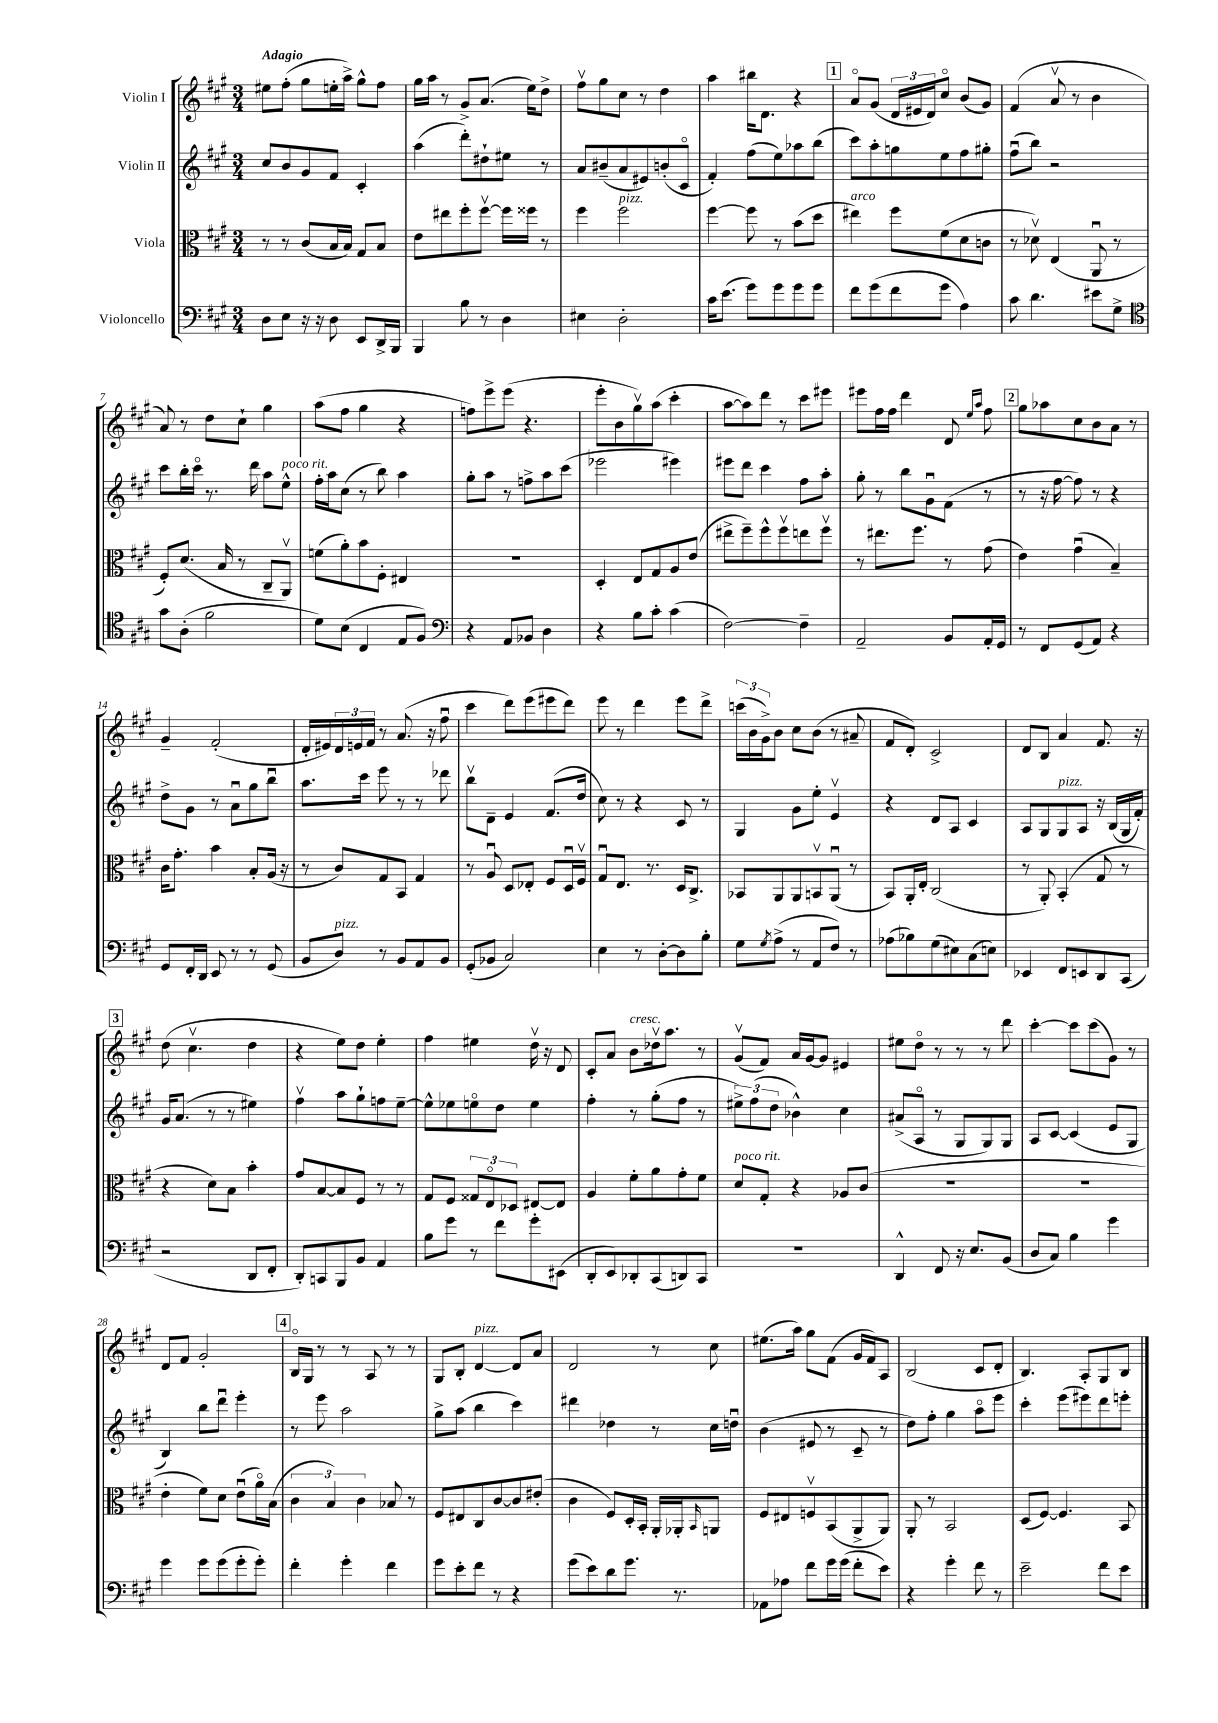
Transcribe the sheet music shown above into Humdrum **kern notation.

**kern	**kern	**kern	**kern
*staff4	*staff3	*staff2	*staff1
*clefF4	*clefC3	*clefG2	*clefG2
*k[f#c#g#]	*k[f#c#g#]	*k[f#c#g#]	*k[f#c#g#]
*M3/4	*M3/4	*M3/4	*M3/4
8D	8r	8cc#	8ee#
8E	8r	8b	(8ff#'
16r	(8c#	8g#	8gg#
16r	.	.	.
8D	16B	8f#	16ee'
.	16B)	.	16aa^)
8EE	8G#	4c#'	8gg#^^
16DD^	8B	.	8ff#
16BBB	.	.	.
=	=	=	=
4BBB	8e	(4aa	16gg#
.	.	.	16aa
.	8ee#	.	8r
8B	8ff#'	8ddd')	8g#^
8r	[8ff#v	8dd#`	(8.a
4D	16ff#]	8ee#	.
.	16ff##	.	16ee)
.	8r	8r	8dd^
=	=	=	=
4E#	4ff#	8a	8ff#v
.	.	(8b#~	8gg#
2D'	2ff#	8a	8cc#
.	.	8e#)	8r
.	.	(8b'	4dd
.	.	8c#o	.
=	=	=	=
16c#	[4ff#	4f#')	4aa
(8.e	.	.	.
8g#)	8ff#]	(8ff#	16bb#
.	.	.	8.d
8g#	8r	8ee)	.
8g#	(8b	8aa-	4r
8g#	8dd	(8bb	.
=	=	=	=
8f#	4ee#)	8ccc#)	8ao
(8g#	.	8aa'	(8g#
8f#	8ff#	8gg	24d
.	.	.	24e#
.	.	.	24d)
8g#	(8f#	8ee	8cc#o
4A)	8d	8ff#	(8b
.	8c	8gg#'	8g#)
=	=	=	=
8c#	8r	(8ff#u	(4f#
4.d	8d-v)	8bb)	.
.	(4E	2r	8av
.	.	.	8r
8e#	8AAu	.	4b
8G#^	8r	.	.
=	=	=	=
*clefC4	*	*	*
8g#	8F#')	8ccc#	8a)
(8A'	(8.d	16bb'	8r
.	.	16ccc#o	.
2f#	.	8.r	8dd
.	16B	.	.
.	8r	.	8cc#`
.	.	16ddd	.
.	8C#~	8aa	4gg#
.	8AAv)	8ee^^	.
=	=	=	=
8d)	(8f	16ff#'	(8aa
.	.	16aa	.
(8B	8a')	(8cc#	8ff#
4C#	8b	8r	4gg#
.	8F#'	8bb)	.
8E	4E#	4aa	4r
8F#)	.	.	.
=	=	=	=
*clefF4	*	*	*
4r	2.r	8gg#'	8ff)
.	.	8aa	8eee^
8AA	.	8r	(8eee
8BB-	.	8ff^	4.r
4D	.	8aa	.
.	.	(8ccc#	.
=	=	=	=
4r	4D'	2eee-	8eee'
.	.	.	8b
8B	8E	.	8gg#v)
8c#'	8G#	.	(8aa
(4c#	8A	4eee#)	4ccc#'
.	(8e	.	.
=	=	=	=
[2F#)	8ee#^	8eee#	[8aa
.	8ff#~)	8ddd	8aa])
.	8ff#^^	4ccc#	8ddd
.	8ff#v	.	8r
4F#~]	8ee	8ff#	8ccc#
.	8ff#v	8aa'	8eee#
=	=	=	=
2AA~	8r	8gg#'	8eee#
.	8.ee#	8r	16ff#
.	.	.	16ff#
.	.	8bb	4ddd
.	8.ff#	.	.
.	.	8g#u	.
8BB	8r	(8f#	8d
.	.	.	16qqee
.	.	.	16qqaa
16AA'	(8g#	8r	8ff#
16GG#	.	.	.
=	=	=	=
8r	4e)	8r	8gg#
8FF#	.	16r	8aa-
.	.	[16ff#	.
(8GG#	(4g#u	8ff#])	8cc#
8AA)	.	8r	8b
4r	4B~)	4r	8a
.	.	.	8r
=	=	=	=
8GG#	16c#	8dd^	4g#~
.	8.g#'	.	.
16FF#'	.	8g#	.
16DD	.	.	.
8EE	4b	8r	(2f#'
8r	.	8au	.
8r	8B'	8gg#	.
(8GG#	(16A	8bbu	.
.	16r	.	.
=	=	=	=
8BB	8r	8.aa	16d'
.	.	.	16e#)
8D)	8c#)	.	24d
.	.	.	24e
.	.	16ccc#	.
.	.	.	24f#
8r	8G#	8eee	8r
8BB	8BB	8r	(8.a
8AA	4G#	8r	.
.	.	.	16r
8BB	.	8ddd-	8ff#u
=	=	=	=
(8GG#'	8r	8bbv	4ccc#
8BB-	8Au	8d~	.
2C#)	8D	4e	8ddd)
.	8E-'	.	(8eee
.	8F#	(8.f#	8eee#
.	16Du	.	8ddd)
.	16F#v	16dd	.
=	=	=	=
4E	8G#u	8cc#)	8eee
.	8.E	8r	8r
8r	.	4r	4ddd
.	8.r	.	.
[8D'	.	.	.
8D]	16D	8c#	8eee
.	8.C#^	.	.
8B'	.	8r	8ddd^
=	=	=	=
8G#	8BB-	4G#	(24ccc
.	.	.	24b
.	.	.	24g#^)
8qG#	.	.	.
(8A^	8AA	.	8b
8r	8AA	8g#	8cc#
8AA	8BBv	8ee'	(8b
8F#)	(8AAu	4ev	8r
8r	8r	.	8a#~
=	=	=	=
(8A-	8BB)	4r	8f#
8B-)	16AA'	.	8d')
.	16E'	.	.
(8G#	(2C#	8d	2c#^
8E#)	.	8A	.
(8C#	.	4c#	.
8E)	.	.	.
=	=	=	=
4EE-	8r	8A	8d
.	8AA')	8G#	8B
8FF#	(4BB'	8G#	4a
8EE	.	8A	.
8DD	8G#	16r	8.f#
.	.	(16B	.
(8CC#	8r	16G#	.
.	.	16f#')	16r
=	=	=	=
2r	4r	16g#	(8dd
.	.	(8.a	.
.	.	.	4.cc#v
.	8d)	8r	.
.	8B	8r	.
8DD	4b'	4ee#)	4dd
8FF#'	.	.	.
=	=	=	=
8DD')	8g#	4ff#v	4r
8CC	[8B	.	.
8BBB	8B]	8aa	8ee)
8BB	8F#	8gg#`	8dd
4AA	8r	8ff	4ee'
.	8r	[8ee~	.
=	=	=	=
8B	8G#	8ee^^]	4ff#
8g#	8F#	8ee-	.
8r	12G##	8eeo	4ee#
.	12Eo	.	.
8f#	.	8dd	.
.	12D-	.	.
8g#'	[8E#	4ee	16ddv
.	.	.	16r
(8EE#	8E#]	.	8d
=	=	=	=
8DD'	4A	4ff#'	8c#'
8EE)	.	.	8a
8DD-'	8f#'	8r	8b
(8CC#	8a	(8gg#'	16dd-v
.	.	.	8.aa
8DD)	8g#'	8ff#	.
8CC#	8f#	8r	8r
=	=	=	=
2.r	8d	12ee#^)	(8g#v
.	.	(12ff#	.
.	8G#'	.	8f#)
.	.	12dd	.
.	4r	4b-^^)	16a
.	.	.	[16g#
.	.	.	8g#]
.	8A-	4cc#	4e#
.	(8c#	.	.
=	=	=	=
4DD^^	2.r	(8a#^	8ee#
.	.	8Ao	8ddo
8FF#	.	8r	8r
16r	.	8G#	8r
8.E	.	.	.
.	.	8G#)	8r
(8BB	.	8G#	8ddd
=	=	=	=
8D	2.r	8A	[4ccc#'
8C#)	.	[8c#	.
4B	.	(4c#]	8ccc#]
.	.	.	(8ccc#
4g#	.	8e	8g#)
.	.	8G#	8r
=	=	=	=
4g#	4e'	4B)	8d
.	.	.	8f#
8g#	8f#)	8bb	2g#'
(8g#	8d	8dddu	.
8g#'	(8eu	4eee'	.
8g#')	16ao)	.	.
.	(16B	.	.
=	=	=	=
4f#'	6c#	8r	16Bo
.	.	.	16G#
.	.	8eee	8r
.	6B)	.	.
4g#'	.	2aa	8r
.	6c#	.	.
.	.	.	8A
4f#	8B-	.	8r
.	8r	.	8r
=	=	=	=
8g#	8F#	8gg#^	8G#
8e'	8E#	(8aa	8B'
8f#	8C#	4bb	[4d
8r	[8c#	.	.
4r	8c#]	4ccc#)	8d]
.	(8e#'	.	8a
=	=	=	=
(8g#	4c#	4ddd#	2d
8e)	.	.	.
8d	8F#)	4dd-	.
8.g#	16D'	.	.
.	16BB'	.	.
.	16AA'	8r	8r
8.r	16AA-'	.	.
.	16qqBB	.	.
.	8AA	16cc#	8cc#
.	.	16ddu	.
=	=	=	=
8AA-	8F#	(4b	(8.ee#
8A-	8E#	.	.
.	.	.	16aa)
8f#	8Fv	8e#	8gg#
16g#	(8BB	8r	(8f#
(16g#	.	.	.
8f#'	8AA^	8c#~	16g#
.	.	.	16f#)
8e)	8AA)	8r	8A
=	=	=	=
4r	8AA'	8dd)	(2B
.	8r	8ff#'	.
4g#'	2BB	4gg#	.
8f#	.	8aao	8c#
8r	.	8eee	8d'
=	=	=	=
2e~	(8D	4ccc#'	4.B)
.	[8F#)	.	.
.	4.F#]	(8eee	.
.	.	8eee#)	8A'
8f#	.	8ddd	8G#
8e	8BB	8eee'	8B
==	==	==	==
*-	*-	*-	*-
